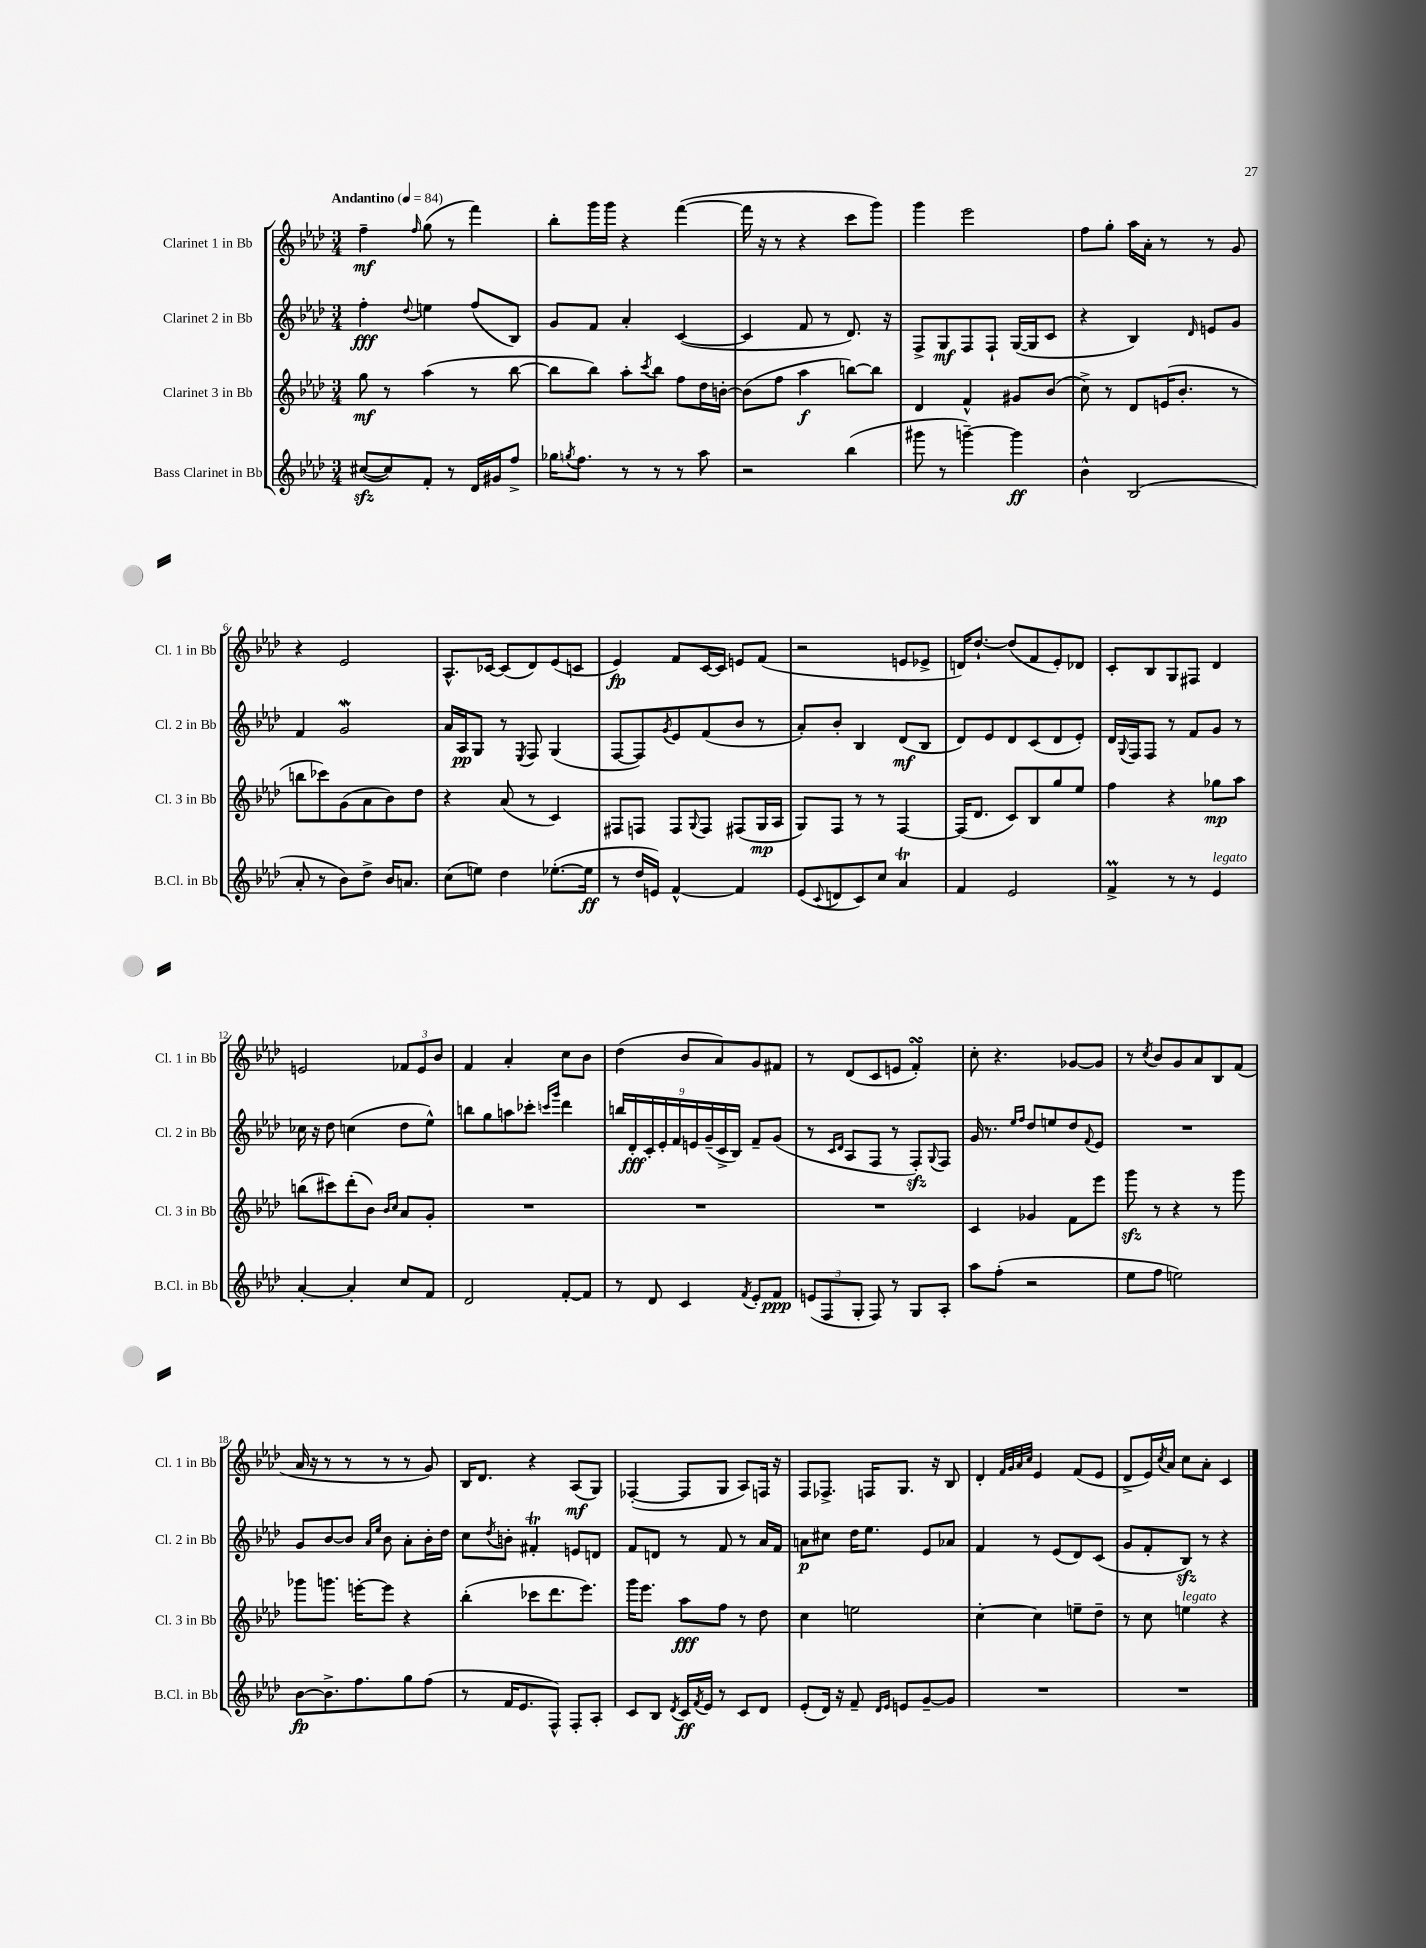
<<
\new StaffGroup <<
\new Staff = "s0" \with { instrumentName = "Clarinet 1 in Bb" shortInstrumentName = "Cl. 1 in Bb" } {
    \clef treble \key aes \major \numericTimeSignature \time 3/4 \tempo "Andantino" 4 = 84
    f''4--\mf \grace { f''16 } g''8( r8 f'''4) |
    bes''8-. g'''16 g'''16 r4 f'''4~( |
    f'''16 r16 r8 r4 c'''8 g'''8) |
    g'''4 ees'''2 |
    f''8 g''8-. aes''16 aes'16-. r8 r8 g'8 |
    r4 ees'2 |
    aes8.-^ ces'16~ ces'8( des'8) ees'8( c'8 |
    ees'4\fp) f'8 c'16~ c'16 e'8 f'8( |
    r2 e'8 ees'8-> |
    d'16) des''8.~-! des''8( f'8 ees'8-.) des'8 |
    c'8-. bes8 g8 fis8 des'4 |
    e'2 \tuplet 3/2 { fes'8 e'8 bes'8 } |
    f'4 aes'4-. c''8 bes'8 |
    des''4( bes'8 aes'8) g'8 fis'8 |
    r8 des'8( c'8 e'8 f'4-.\turn) |
    c''8-. r4. ges'8~ ges'8 |
    r8 \acciaccatura { c''8 } bes'8 g'8 aes'8 bes8 f'8( |
    aes'16 r16 r8 r8 r8 r8 g'8) |
    bes16 des'8. r4 aes8\mf( g8) |
    fes4~-.( fes8 g8 aes8) f16 r16 |
    f8 fes8.-> f16 g8. r16 bes8 |
    des'4-. \grace { f'32 g'32 aes'32 c''32 } ees'4 f'8( ees'8 |
    des'8-> ees'16) \acciaccatura { c''8 } aes'16 c''8 aes'8-. c'4 \bar "|." |
}
\new Staff = "s1" \with { instrumentName = "Clarinet 2 in Bb" shortInstrumentName = "Cl. 2 in Bb" } {
    \clef treble \key aes \major \numericTimeSignature \time 3/4
    f''4-.\fff \appoggiatura { des''8 } e''4 f''8( bes8) |
    g'8 f'8 aes'4-. c'4~( |
    c'4 f'8 r8 des'8.) r16 |
    f8-> g8\mf f8 f8-! g16~( g16 c'8 |
    r4 bes4) \grace { des'16 } e'8 g'8 |
    f'4 g'2\mordent |
    aes'16 aes16\pp g8 r8 \acciaccatura { ees8 } f8 g4( |
    f8~ f8) \acciaccatura { g'8 } ees'8 f'8( bes'8 r8 |
    aes'8-.) bes'8-. bes4 des'8\mf( bes8 |
    des'8) ees'8 des'8 c'8( des'8 ees'8-.) |
    des'16 \appoggiatura { g8 } f16 f8 r8 f'8 g'8 r8 |
    ces''16 r16 des''8 c''4( des''8 ees''8-^) |
    b''8 g''8 a''8 ces'''8-. \grace { c'''16 g'''16 } des'''4 |
    \tuplet 9/8 { b''16 des'16-.\fff c'16-. ees'16-. f'16 e'16 g'16--( c'16-> bes16) } f'8-- g'8( |
    r8 \grace { c'16 des'16 } aes8 f8 r8 f8-.\sfz) \appoggiatura { g8 } f8 |
    g'16 r8. \grace { ees''16 f''16 } des''8 e''8 des''8 \appoggiatura { f'8 } ees'8 |
    R2. |
    g'8 bes'8~ bes'8 \grace { aes'16 ees''16 } bes'8 aes'8-. bes'16-. des''16 |
    c''8 \acciaccatura { des''8 } b'8-. fis'4-.\trill e'8 d'8 |
    f'8 d'8 r8 f'8 r8 aes'16 f'16 |
    a'8\p cis''8 des''16 ees''8. ees'8 aes'8 |
    f'4 r8 ees'8( des'8) c'8( |
    g'8 f'8-. bes8\sfz) r8 r4 \bar "|." |
}
\new Staff = "s2" \with { instrumentName = "Clarinet 3 in Bb" shortInstrumentName = "Cl. 3 in Bb" } {
    \clef treble \key aes \major \numericTimeSignature \time 3/4
    g''8\mf r8 aes''4( r8 bes''8~ |
    bes''8 bes''8) aes''8-. \acciaccatura { c'''8 } bes''8 f''8 des''16 b'16~-. |
    b'8( f''8 aes''4\f b''8~) b''8 |
    des'4 f'4-^ gis'8 bes'8( |
    c''8->) r8 des'8 e'16( bes'8.-. r8 |
    b''8 ces'''8) g'8( aes'8 bes'8) des''8 |
    r4 aes'8( r8 c'4) |
    fis8 f8 f8 \appoggiatura { g8 } f8 fis8( g16\mp aes16 |
    g8) f8 r8 r8 f4~ |
    f16( des'8. c'8) bes8 g''8 ees''8 |
    f''4 r4 ges''8\mp aes''8 |
    b''8( cis'''8) des'''8-.( bes'8) \grace { bes'16 c''16 } aes'8 g'8-. |
    R2. |
    R2. |
    R2. |
    c'4 ges'4 f'8 ees'''8 |
    g'''8\sfz r8 r4 r8 g'''8 |
    ges'''8 g'''8. e'''16~-. e'''8 r4 |
    bes''4-.( ces'''8 des'''8. ees'''8.) |
    g'''16 ees'''8. aes''8\fff f''8 r8 des''8 |
    c''4 e''2 |
    c''4~-. c''4 e''8-- des''8-- |
    r8 c''8 e''4^\markup { \italic "legato" } r4 \bar "|." |
}
\new Staff = "s3" \with { instrumentName = "Bass Clarinet in Bb" shortInstrumentName = "B.Cl. in Bb" } {
    \clef treble \key aes \major \numericTimeSignature \time 3/4
    cis''8~\sfz( cis''8) f'8-. r8 des'16 gis'16 f''8-> |
    ges''16 \acciaccatura { g''8 } f''8. r8 r8 r8 aes''8 |
    r2 bes''4( |
    gis'''8 r8 g'''4~--) g'''4\ff |
    bes'4-^ bes2( |
    aes'8-. r8 bes'8) des''8-> bes'16 a'8. |
    c''8( e''8) des''4 ees''8.~-.( ees''16\ff |
    r8 des''16 e'16) f'4~-^ f'4 |
    ees'8( \appoggiatura { c'8 } d'8 c'8) c''8 aes'4\trill |
    f'4 ees'2 |
    f'4->\prall r8 r8 ees'4^\markup { \italic "legato" } |
    aes'4~-. aes'4-. c''8 f'8 |
    des'2 f'8~-. f'8 |
    r8 des'8 c'4 \acciaccatura { f'8 } ees'8-. f'8\ppp |
    \tuplet 3/2 { e'8( f8 g8-. } f8) r8 g8 aes8-. |
    aes''8 f''8-.( r2 |
    ees''8 f''8 e''2) |
    bes'8~\fp bes'8.-> f''8. g''8 f''8( |
    r8 f'16 ees'8. f8-^) f8-. aes8-. |
    c'8 bes8 \acciaccatura { des'8 } c'16\ff \acciaccatura { f'8 } ees'16 r8 c'8 des'8 |
    ees'8-.( des'16) r16 f'8-- \grace { des'16 ees'16 } e'8 g'8~-- g'8 |
    R2. |
    R2. \bar "|." |
}
>>
>>
